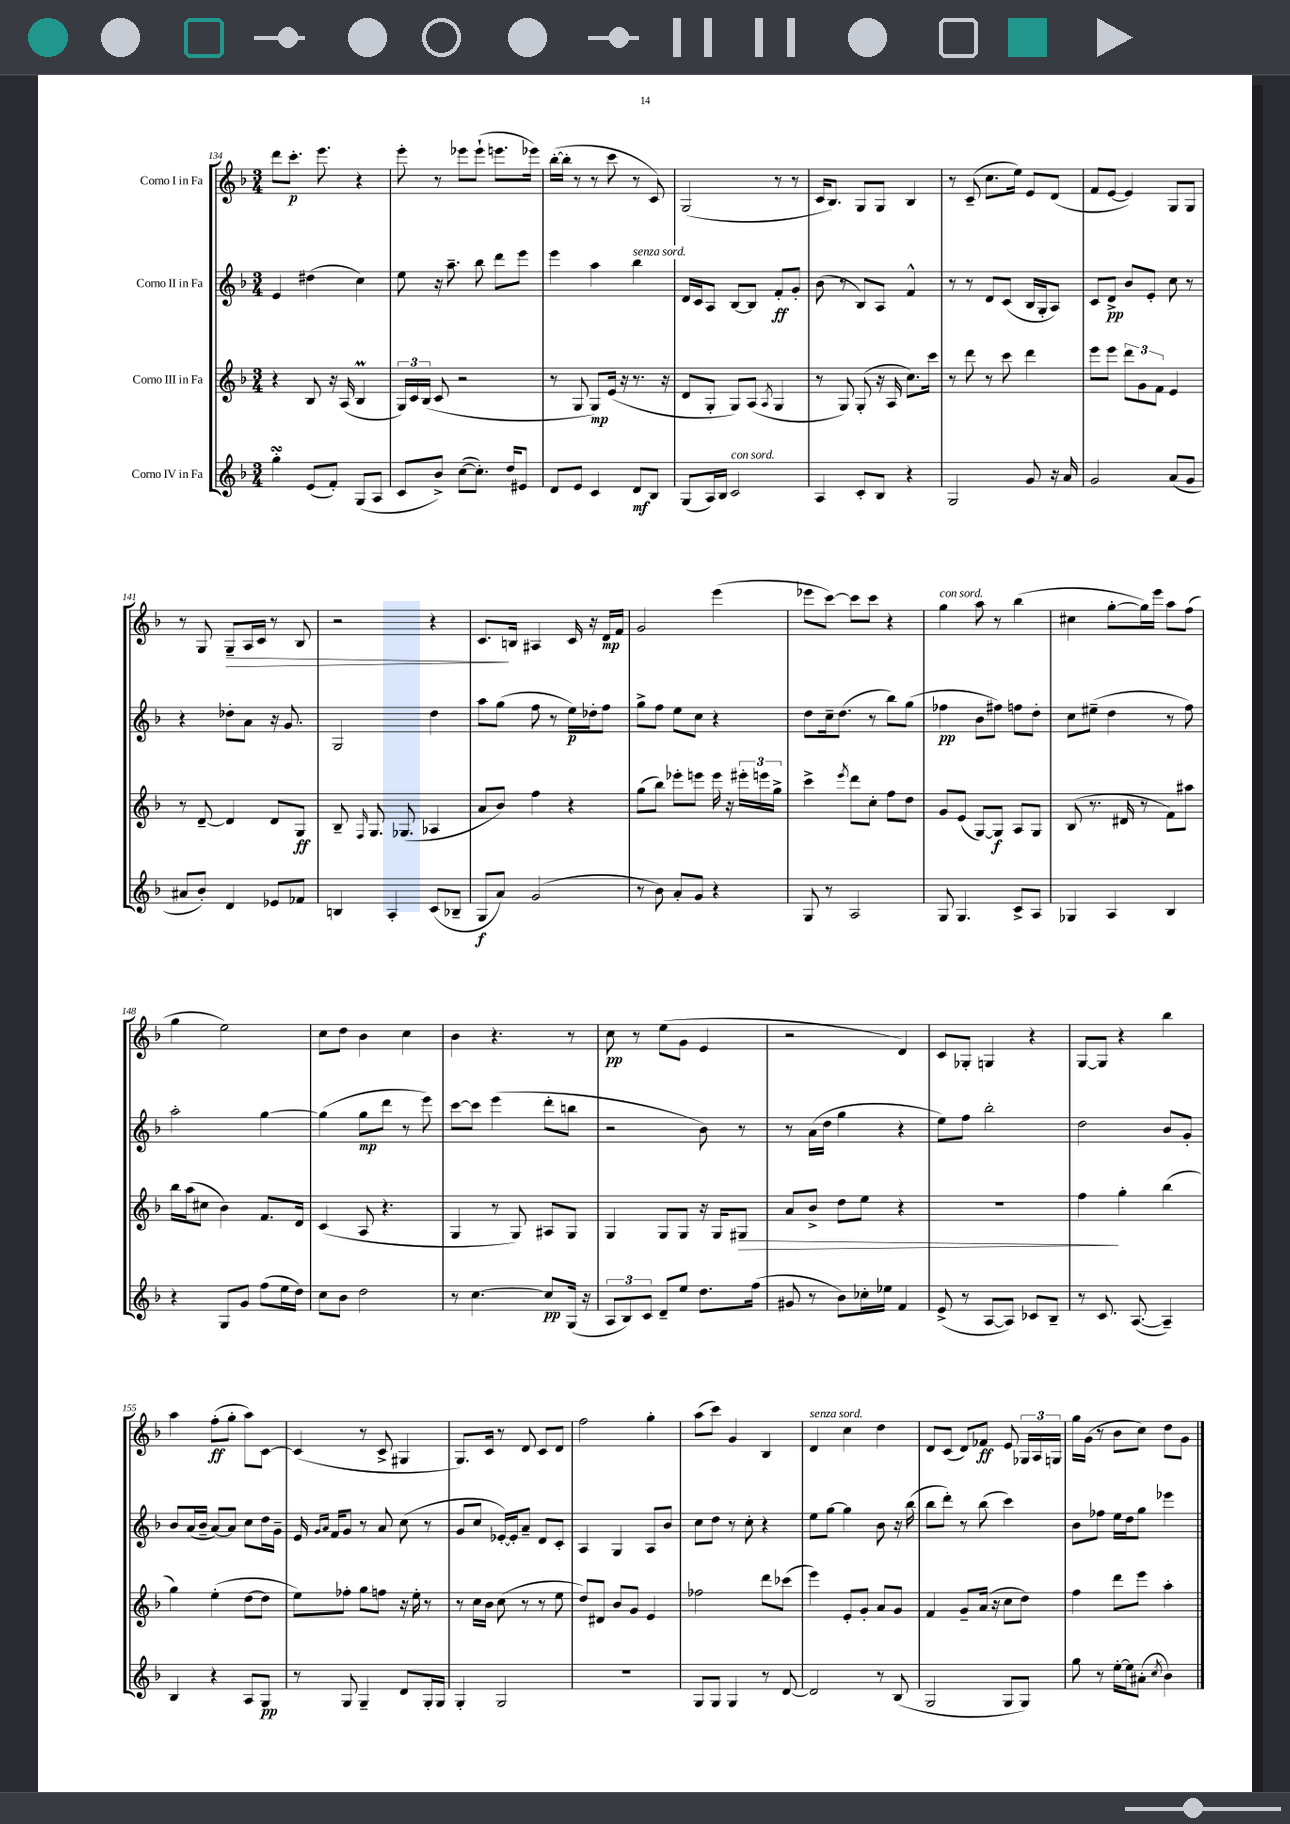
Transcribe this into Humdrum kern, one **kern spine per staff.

**kern	**kern	**kern	**kern
*staff4	*staff3	*staff2	*staff1
*clefG2	*clefG2	*clefG2	*clefG2
*k[b-]	*k[b-]	*k[b-]	*k[b-]
*M3/4	*M3/4	*M3/4	*M3/4
4gg'	4r	4e	8ddd
.	.	.	8.ccc'
(8e	8B-	(4dd#	.
.	.	.	8.eee
8f')	16r	.	.
.	(16A	.	.
(8G	4B-	4cc)	4r
8A	.	.	.
=	=	=	=
8c	24G)	8ee	8eee'
.	24c	.	.
.	(24B-	.	.
8b-^)	8c	16r	8r
.	.	8.aa~	.
([8cc	2r	.	8eee-
8.cc'])	.	8bb-	(8eee-`
.	.	8ddd	8.eee
16dd	.	.	.
8e#	.	8eee	.
.	.	.	16eee-)
=	=	=	=
8d	8r	4eee	([16bb-'
.	.	.	16bb-']
8e	8G	.	8r
4c	8G)	4aa	8r
.	(16e	.	8ccc
.	16r	.	.
8d	8.r	4bb-	8r
8B-	.	.	8c)
.	16r	.	.
=	=	=	=
(8G	8d	16d	(2G
.	.	16c	.
16A)	8G'	8A	.
16B-	.	.	.
2c	8G)	[8B-	.
.	(8A	8B-]	.
.	8qA	.	.
.	4G	8f'	8r
.	.	8g'	8r
=	=	=	=
4A	8r	(8b-	16c
.	.	.	8.B-)
.	8G)	8r	.
8c'	(8G'	8B-)	8G
8B-	16r	8A	8G
.	16A	.	.
4r	8.cc)	4f^^	4B-
.	16ccc	.	.
=	=	=	=
2G	8r	8r	8r
.	8ddd	8r	(8c~
.	8r	8d	8.cc
.	8ccc	(8c	.
.	.	.	16ee)
8g	4ddd	16B-	8e
.	.	16G'	.
16r	.	8A)	(8d
16a	.	.	.
=	=	=	=
2g	8eee	8c	8f
.	8eee	8d^	[8e
.	12ddd	8b-	4e])
.	12g	.	.
.	.	8e'	.
.	12f	.	.
(8a	4e	8cc	8G
8g	.	8r	8G
=	=	=	=
8a#	8r	4r	8r
8b-')	[8d~	.	8G
4d	4d]	8dd-'	8G~
.	.	8a	16A
.	.	.	16c
8e-	8d	16r	8r
.	.	8.g	.
8f-	8G	.	8B-
=	=	=	=
4B	8B-~	2G	2r
.	16qqF	.	.
.	8.G	.	.
4A'	.	.	.
.	(8.G-	.	.
(8c	4A-	4dd	4r
8B-~	.	.	.
=	=	=	=
8G	8a	8aa	8.c
8a)	8b-)	(8gg	.
.	.	.	16B
(2g	4ff	8ff	4A#
.	.	8r	.
.	4r	16ee)	16c
.	.	16dd-'	16r
.	.	8ff	16d
.	.	.	16f
=	=	=	=
8r	(8gg	8gg^	2g
8b-)	8bb-)	8ff	.
8a'	8eee-'	8ee	.
8g	8eee	8cc	.
4r	16eee	4r	(4eee
.	16r	.	.
.	24eee#'	.	.
.	24eee	.	.
.	24gg^	.	.
=	=	=	=
8G	4ccc^	8dd	8eee-
8r	.	16cc~	[8ccc)
.	.	(8.dd	.
.	8qeee	.	.
2A	8ddd	.	8ccc]
.	8cc'	8r	8ccc
.	8ff	8bb-)	4r
.	8dd	(8gg	.
=	=	=	=
8G	8g	4ff-	4gg
4.G	(8e	.	.
.	[8G)	8b-	8aa
.	8G]	8ff#)	8r
8c^	8A	8ff	(4bb-
8A	8G	8dd'	.
=	=	=	=
4G-	(8B-	8cc	4cc#
.	8.r	(8ee#~	.
4A	.	4dd	[8gg'
.	16d#	.	.
.	8r	.	16gg])
.	.	.	16eee
4B-	8f)	8r	8aa
.	8aa#	8ff)	(8ff
=	=	=	=
4r	16bb-	2aa'	4gg
.	(16aa	.	.
.	8cc#	.	.
8G	4b-)	.	2ee)
8g	.	.	.
(8ff	8.f	[4gg	.
16ee	.	.	.
16dd)	16d	.	.
=	=	=	=
8cc	(4c	(4gg]	8cc
8b-	.	.	8dd
2dd	8A	8gg	4b-
.	4.r	8ddd	.
.	.	8r	4cc
.	.	8eee)	.
=	=	=	=
8r	4G	[8ccc	4b-
[4.cc	.	8ccc]	.
.	8r	(4eee	4.r
.	8G)	.	.
8cc]	8A#	8ddd'	.
(16G	8G	8bb	8r
16r	.	.	.
=	=	=	=
12A	4G	2r	8cc
12B-)	.	.	.
.	.	.	8r
12c	.	.	.
8d~	8G	.	(8ee
8ee	8G	.	8g
8.dd	16r	8b-)	4e
.	16G	.	.
.	8G#	8r	.
(16ff	.	.	.
=	=	=	=
8g#	8a	8r	2r
8r	8b-^	(16a	.
.	.	16dd	.
8b-)	8dd	4gg	.
16cc-'	8ee	.	.
16ee-	.	.	.
4f	4r	4r	4d)
=	=	=	=
(8e^	2.r	8ee)	8c
8r	.	8ff	8G-'
[8A	.	2bb-'	4G
8A])	.	.	.
8c-	.	.	4r
8B-~	.	.	.
=	=	=	=
8r	4ff	2dd	[8G
8.c	.	.	8G]
.	4gg'	.	4r
([8.A	.	.	.
4A~])	(4bb-	8b-	4bb-
.	.	8g'	.
=	=	=	=
4B-	4gg)	8b-	4aa
.	.	(16a	.
.	.	16b-~	.
4r	(4ee'	[8a)	(8ff'
.	.	8a]	8gg'
8A	[8dd	8cc	8aa)
8G	8dd]	16dd	[8c
.	.	16g~	.
=	=	=	=
8r	8ee)	16e	(4c]
.	.	16qqg	.
.	.	16qqa	.
.	.	16f	.
8G	8ff-'	8g	.
4G~	8gg	8r	8r
.	8ff	8a	8c^
8d	16r	(8cc	4G#
.	16ee'	.	.
16G'	8r	8r	.
16G	.	.	.
=	=	=	=
4G'	8r	8g	8.G)
.	16cc	8cc	.
.	16b-	.	16c
2G	(8cc	[16e-')	8r
.	.	16e-']	.
.	8r	8a~	8d
.	8r	8d	8c
.	8ee	8c'	8d
=	=	=	=
2.r	8dd)	4A	2ff
.	8d#	.	.
.	8b-	4G	.
.	8g	.	.
.	4e	8A	4gg'
.	.	8b-	.
=	=	=	=
8G	2ff-	8cc	(8aa
8G	.	8dd	8ccc)
4G	.	8r	4g
.	.	8cc'	.
8r	8ddd	4r	4B-
[8d	(8ccc-	.	.
=	=	=	=
2d]	4eee)	8ee	4d
.	.	[8gg	.
.	8e'	4gg]	4cc
.	8g'	.	.
8r	8a	8b-	4dd
(8B-	8g	16r	.
.	.	(16bb-	.
=	=	=	=
2G	4f	8bb-	8d
.	.	8ddd')	(8c
.	8g~	8r	8d)
.	(16a	(8bb-	8f-
.	16r	.	.
8G	8cc	4ccc)	8e
8G)	8dd)	.	24G-
.	.	.	24A
.	.	.	24G
=	=	=	=
8gg	4ff	8b-	16gg
.	.	.	(16g
8r	.	8ff-	8r
[16ee'	8ddd	16ee	8b-
16ee]	.	16dd	.
(8a#'	8eee	8gg	8cc)
8qcc	.	.	.
4b-)	4aa'	4eee-	8dd
.	.	.	8g
==	==	==	==
*-	*-	*-	*-
